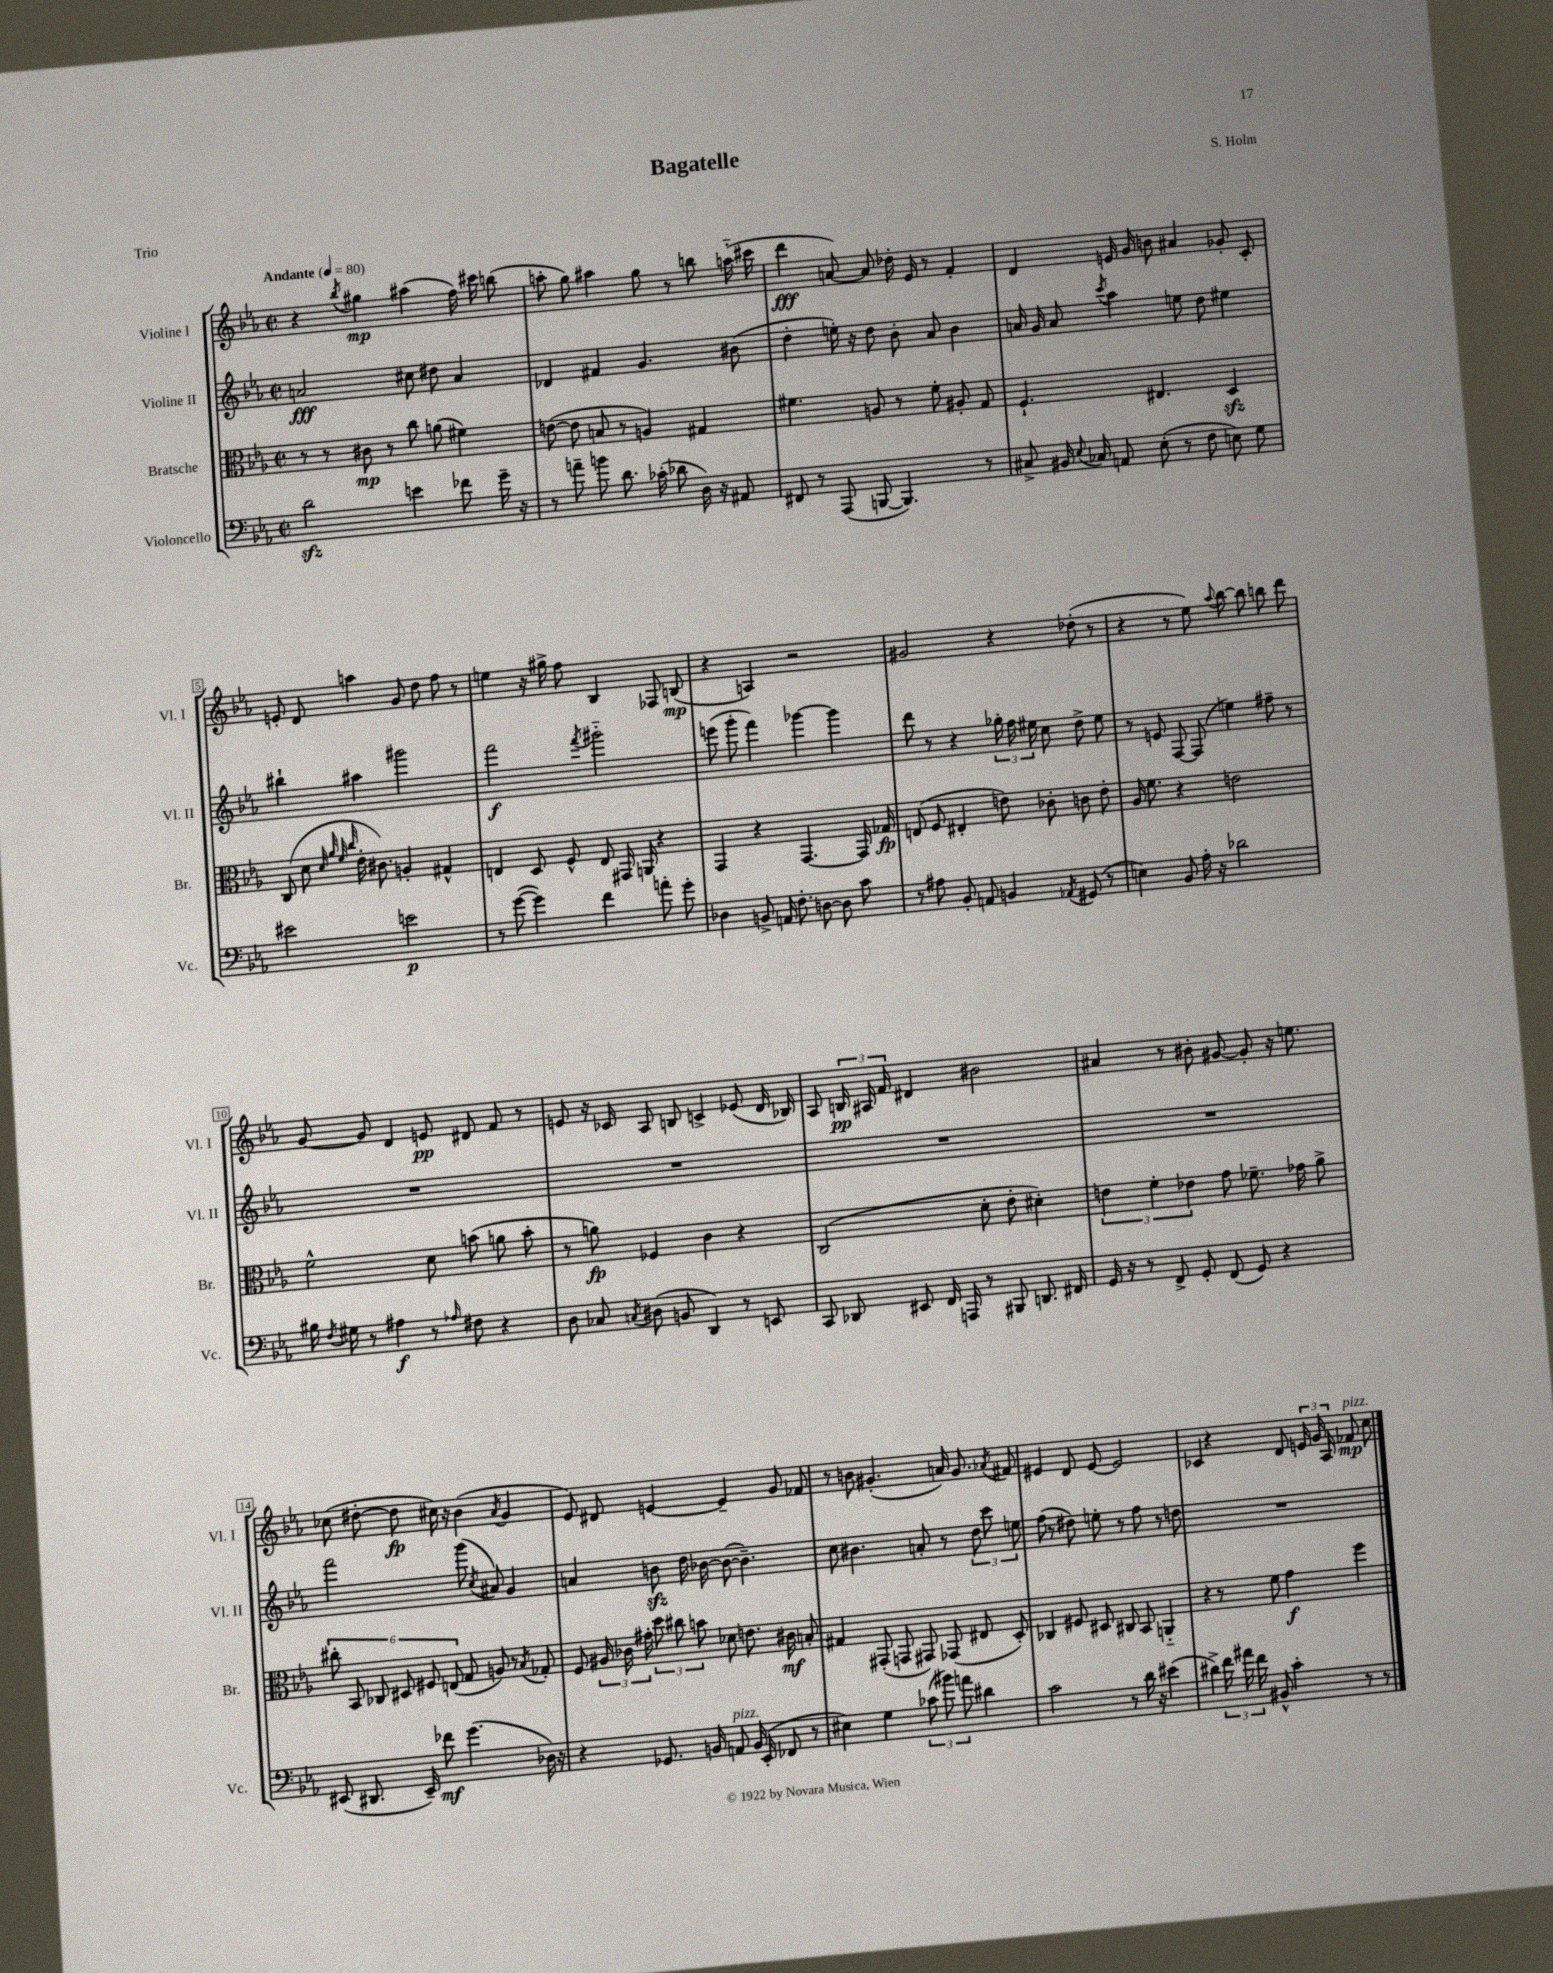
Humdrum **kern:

**kern	**dynam	**kern	**dynam	**kern	**dynam	**kern	**dynam
*part4	*part4	*part3	*part3	*part2	*part2	*part1	*part1
*staff4	*staff4	*staff3	*staff3	*staff2	*staff2	*staff1	*staff1
*I"Violoncello	*	*I"Bratsche	*	*I"Violine II	*	*I"Violine I	*
*I'Vc.	*	*I'Br.	*	*I'Vl. II	*	*I'Vl. I	*
*clefF4	*	*clefC3	*	*clefG2	*	*clefG2	*
*k[b-e-a-]	*	*k[b-e-a-]	*	*k[b-e-a-]	*	*k[b-e-a-]	*
*M2/2	*	*M2/2	*	*M2/2	*	*M2/2	*
*met(c|)	*	*met(c|)	*	*met(c|)	*	*met(c|)	*
*MM80	*	*MM80	*	*MM80	*	*MM80	*
=1	=1	=1	=1	=1	=1	=1	=1
!	!	!	!	!	!	!LO:TX:a:B:t=Andante	!
2dzz\	.	8r	.	2an/	fff	4r	.
.	.	8r	.	.	.	.	.
.	.	.	.	.	.	8qbb-/	.
.	.	8c#X\	mp	.	.	4gg#X\	mp
.	.	8r	.	.	.	.	.
4en\	.	8cc\	.	8cc#X\	.	(4aa#X\	.
.	.	(8an\	.	8dd#X\	.	.	.
8f-X\	.	4f#X\)	.	4a/	.	16ff\)	.
.	.	.	.	.	.	16ccc#X\	.
16g~\	.	.	.	.	.	(8bbn\	.
16r	.	.	.	.	.	.	.
=2	=2	=2	=2	=2	=2	=2	=2
8r	.	([8en\	.	4d-X/	.	8aan'\	.
8an~\	.	8e\]	.	.	.	8gg\)	.
8bn\	.	8Bn/	.	4f#X/	.	4aa#X\	.
8.d\	.	8r	.	.	.	.	.
.	.	4An/)	.	4.g/	.	8gg\	.
(16c-X'\	.	.	.	.	.	.	.
8d-X\	.	.	.	.	.	8r	.
16D\)	.	4G#X/	.	.	.	8bbn\	.
16r	.	.	.	.	.	.	.
8AA#X/	.	.	.	(8b#X\	.	(16aan\	.
.	.	.	.	.	.	16ccc#X\	.
=3	=3	=3	=3	=3	=3	=3	=3
8FF#X/	.	4.f#X\	.	4dd'\	.	4ddd\	fff
8r	.	.	.	.	.	.	.
(8AAA-/	.	.	.	16een'\)	.	[8an/)	.
.	.	.	.	16r	.	.	.
[8BBBn/	.	8An/	.	8dd\	.	8a/]	.
4.BBB/])	.	8r	.	8b-'\	.	16dd-X'\	.
.	.	.	.	.	.	16e-/	.
.	.	8f#'\	.	8a-/	.	8r	.
.	.	8A#X'/	.	4b-\	.	4f'/	.
8r	.	8G/	.	.	.	.	.
=4	=4	=4	=4	=4	=4	=4	=4
8C#X^/	.	4.F`/	.	16an/	.	4d/	.
.	.	.	.	16g/	.	.	.
16BB#X/	.	.	.	8a/	.	.	.
8qqE-/	.	.	.	.	.	.	.
16C-X/	.	.	.	.	.	.	.
.	.	.	.	8qccc/	.	.	.
8AAn/	.	.	.	4aa-\	.	16en/	.
.	.	.	.	.	.	16g/	.
(8E-'\	.	4.E#X/	.	.	.	8bn\	.
8r	.	.	.	8een\	.	4a#X/	.
8F\	.	.	.	8dd\	.	.	.
8En\)	.	4Dzz/	.	4ee#X\	.	8g-X'/	.
8G\	.	.	.	.	.	8c'/	.
!!LO:LB:g=z
=5	=5	=5	=5	=5	=5	=5	=5
2e#X\	.	(8C/	.	4bb#X`\	.	8en'/	.
.	.	8d\	.	.	.	8d/	.
.	.	32qqd/	.	.	.	.	.
.	.	32qqa-/	.	.	.	.	.
.	.	32qqf/	.	.	.	.	.
.	.	32qqcc/	.	.	.	.	.
.	.	16e-'\	.	4aa#X\	.	4aan\	.
.	.	8.c#X\)	.	.	.	.	.
2en\	p	4An'/	.	2ggg#X\	.	8g/	.
.	.	.	.	.	.	8dd\	.
.	.	4G#X^^/	.	.	.	8ff\	.
.	.	.	.	.	.	8r	.
=6	=6	=6	=6	=6	=6	=6	=6
8r	.	4En/	.	2fff\	f	4een\	.
([8g\	.	.	.	.	.	.	.
4g\])	.	8D/	.	.	.	16r	.
.	.	.	.	.	.	16gg#X^\	.
.	.	8F^^/	.	.	.	8ff\	.
.	.	.	.	8qfff/	.	.	.
4f\	.	8E/	.	2ggg#X\	.	4B-/	.
.	.	16GG#X/	.	.	.	.	.
.	.	16AAn/	.	.	.	.	.
8an'\	.	4r	.	.	.	8F-X/	.
8g'\	.	.	.	.	.	(8Bn/	mp
=7	=7	=7	=7	=7	=7	=7	=7
4D-X\	.	4GG/	.	(8eeen\	.	4r	.
.	.	.	.	8ggg'\	.	.	.
8BBn^/	.	4r	.	4fff\)	.	4An/)	.
16AAn/	.	.	.	.	.	.	.
8.F'\	.	.	.	.	.	.	.
.	.	[4.GG/	.	[4ggg-X\	.	2r	.
[8Dn\	.	.	.	.	.	.	.
8D\]	.	.	.	4ggg-\]	.	.	.
8c\	.	16GG/]	.	.	.	.	.
.	.	16G-X/	fp	.	.	.	.
=8	=8	=8	=8	=8	=8	=8	=8
8r	.	(8En/	.	8ddd\	.	2g#X/	.
8A#X\	.	8F/	.	8r	.	.	.
8BB-'/	.	4E#X'/	.	4r	.	.	.
8AAn/	.	.	.	.	.	.	.
4BBn/	.	8en\)	.	24gg-X'\	.	4r	.
.	.	.	.	24ff\	.	.	.
.	.	.	.	24ee#X\	.	.	.
.	.	8c-X'\	.	8cc\	.	.	.
8qAA-X/	.	.	.	.	.	.	.
(8GG#X/	.	8cn\	.	8dd^\	.	(8dd-X'\	.
8r	.	8e'\	.	8ee#\	.	8r	.
=9	=9	=9	=9	=9	=9	=9	=9
4En\)	.	16A-/	.	8r	.	4r	.
.	.	8.f\	.	.	.	.	.
.	.	.	.	8en/	.	.	.
8BB-/	.	4r	.	[8F/	.	8r	.
16A-'\	.	.	.	(8F/]	.	8ee-\)	.
16r	.	.	.	.	.	.	.
.	.	.	.	.	.	8qqaa-/	.
2d-X\	.	2en\	.	4een\)	.	[8bb-\	.
.	.	.	.	.	.	8bb-\]	.
.	.	.	.	8ff#X~\	.	8bbn\	.
.	.	.	.	8r	.	8ddd\	.
!!LO:LB:g=z
=10	=10	=10	=10	=10	=10	=10	=10
16B#X\	.	2f^^\	.	1r	.	[8g/	.
8qF/	.	.	.	.	.	.	.
16G#X\	.	.	.	.	.	.	.
8r	.	.	.	.	.	8g/]	.
4A#X\	f	.	.	.	.	4d/	.
8r	.	8d\	.	.	.	8en/	pp
16qqA-X/	.	.	.	.	.	.	.
8F#X\	.	(8bn\	.	.	.	8d#X/	.
4r	.	8an\	.	.	.	8f/	.
.	.	8b'\	.	.	.	8r	.
=11	=11	=11	=11	=11	=11	=11	=11
8D\	.	8r	.	1r	.	8en/	.
8C-X/	.	8an\)	fp	.	.	16r	.
.	.	.	.	.	.	16c-X/	.
8qCn/	.	.	.	.	.	.	.
(8D#X\	.	4F-X/	.	.	.	8A-/	.
8BBn/	.	.	.	.	.	8Bn/	.
4DD/)	.	4c\	.	.	.	4cn^/	.
8r	.	4r	.	.	.	(8e-X/	.
8EEn/	.	.	.	.	.	16d/	.
.	.	.	.	.	.	16B-X/)	.
=12	=12	=12	=12	=12	=12	=12	=12
8CC/	.	(2C/	.	1r	.	8A-/	.
8DD-X/	.	.	.	.	.	24Bn/	pp
.	.	.	.	.	.	24A#X/	.
.	.	.	.	.	.	24f/	.
8EE#X/	.	.	.	.	.	4d#X/	.
16FF/	.	.	.	.	.	.	.
16AAAn/	.	.	.	.	.	.	.
8r	.	8d'\	.	.	.	2b#X\	.
8BBB#X/	.	8e-'\	.	.	.	.	.
8.DDn/	.	4d#X'\)	.	.	.	.	.
16FF#X/	.	.	.	.	.	.	.
=13	=13	=13	=13	=13	=13	=13	=13
16GG/	.	6en\	.	1r	.	4a#X/	.
16r	.	.	.	.	.	.	.
8r	.	.	.	.	.	.	.
.	.	6f'\	.	.	.	.	.
8FF^/	.	.	.	.	.	8r	.
.	.	6e-X\	.	.	.	.	.
8GG'/	.	.	.	.	.	8b#X'\	.
(8FF/	.	8g\	.	.	.	[8g#X/	.
8GG/)	.	8.f-X~\	.	.	.	8g#'/]	.
4r	.	.	.	.	.	16r	.
.	.	16g-X\	.	.	.	8.een\	.
.	.	8a-^\	.	.	.	.	.
!!LO:LB:g=z
=14	=14	=14	=14	=14	=14	=14	=14
(8EE#X/	.	12cc#X'\	.	2fff\	.	(8cc-X\	.
.	.	12BB-/	.	.	.	.	.
8.DD#X/	.	.	.	.	.	[8dd#X'\	.
.	.	12C-X/	.	.	.	.	.
.	.	12D#X/	.	.	.	8dd#\]	fp
16EE#~/)	.	.	.	.	.	.	.
.	.	12F#X/	.	.	.	.	.
8f-X\	mf	.	.	.	.	16cc#X\)	.
.	.	(12En/	.	.	.	.	.
.	.	.	.	.	.	16r	.
(4.g\	.	8G/	.	(8ggg\	.	(4b-\	.
.	.	.	.	8qcc/	.	.	.
.	.	8An/)	.	8a#X/)	.	.	.
.	.	.	.	.	.	8qa-/	.
.	.	8r	.	4g/	.	4g/	.
.	.	8qB-/	.	.	.	.	.
16D-X\)	.	8G-X'/	.	.	.	.	.
16r	.	.	.	.	.	.	.
=15	=15	=15	=15	=15	=15	=15	=15
4r	.	8F/	.	4an/	.	8e-/)	.
.	.	24A#X/	.	.	.	8d#X/	.
.	.	24c-X\	.	.	.	.	.
.	.	24g#X'\	.	.	.	.	.
8.GG-X/	.	12dd\	.	8bnzz\	.	[4en/	.
.	.	12cc#X\	.	.	.	.	.
.	.	.	.	16dd\	.	.	.
.	.	12bn\	.	.	.	.	.
16BBn/	.	.	.	[16b-X\	.	.	.
!LO:TX:a:i:t=pizz.	!	!	!	!	!	!	!
8AAn/	.	8d-X\	.	(8b-\_	.	4e~/]	.
(16BB/	.	8.en\	.	4.b-~\])	.	.	.
16EE-'/	.	.	.	.	.	.	.
8FF-X/	.	.	.	.	.	8g/	.
.	.	16c#X\	mf	.	.	.	.
8r	.	8Bn'/	.	.	.	8f-X/	.
=16	=16	=16	=16	=16	=16	=16	=16
4E#X\)	.	4G#X/	.	8cc\	.	8r	.
.	.	.	.	4.b#X\	.	8bn\	.
4G\	.	(8GG#X'/	.	.	.	(4.g#X'/	.
.	.	8GGn/	.	.	.	.	.
(12c-X\	.	8GG#X/)	.	8an'/	.	.	.
12b#X\)	.	.	.	.	.	.	.
.	.	(8GG-X/	.	8r	.	16an/)	.
12an\	.	.	.	.	.	.	.
.	.	.	.	.	.	8.g#/	.
4d#X\	.	8E#X/	.	12dd\	.	.	.
.	.	.	.	12ccc\	.	.	.
.	.	.	.	.	.	8qa-X/	.
.	.	8D'/)	.	.	.	8f#X/	.
.	.	.	.	12een\	.	.	.
=17	=17	=17	=17	=17	=17	=17	=17
2c\	.	4C-X/	.	(8ff\	.	4e#X/	.
.	.	.	.	8r	.	.	.
.	.	8F#X/	.	8dd#X\)	.	8d/	.
.	.	8D#X/	.	8een'\	.	[8e#/	.
8r	.	8C#X/	.	8r	.	2e#/]	.
16d\	.	8BB-/	.	8ff\	.	.	.
16r	.	.	.	.	.	.	.
(4e#X\	.	4AAn/	.	8r	.	.	.
.	.	.	.	8ddn\	.	.	.
=18	=18	=18	=18	=18	=18	=18	=18
4d#X^\)	.	4r	.	1r	.	4c-X/	.
24f\	.	8r	.	.	.	4r	.
24a#X\	.	.	.	.	.	.	.
24f\	.	.	.	.	.	.	.
8BB#X^^/	.	8f\	.	.	.	.	.
4c'\	.	4g\	f	.	.	8d/	.
.	.	.	.	.	.	24en/	.
.	.	.	.	.	.	24g/	.
.	.	.	.	.	.	24A-/	.
!	!	!	!	!	!	!LO:TX:a:i:t=pizz.	!
8r	.	4ff\	.	.	.	8f-X/	mp
8r	.	.	.	.	.	8cc\	.
==	==	==	==	==	==	==	==
*-	*-	*-	*-	*-	*-	*-	*-
